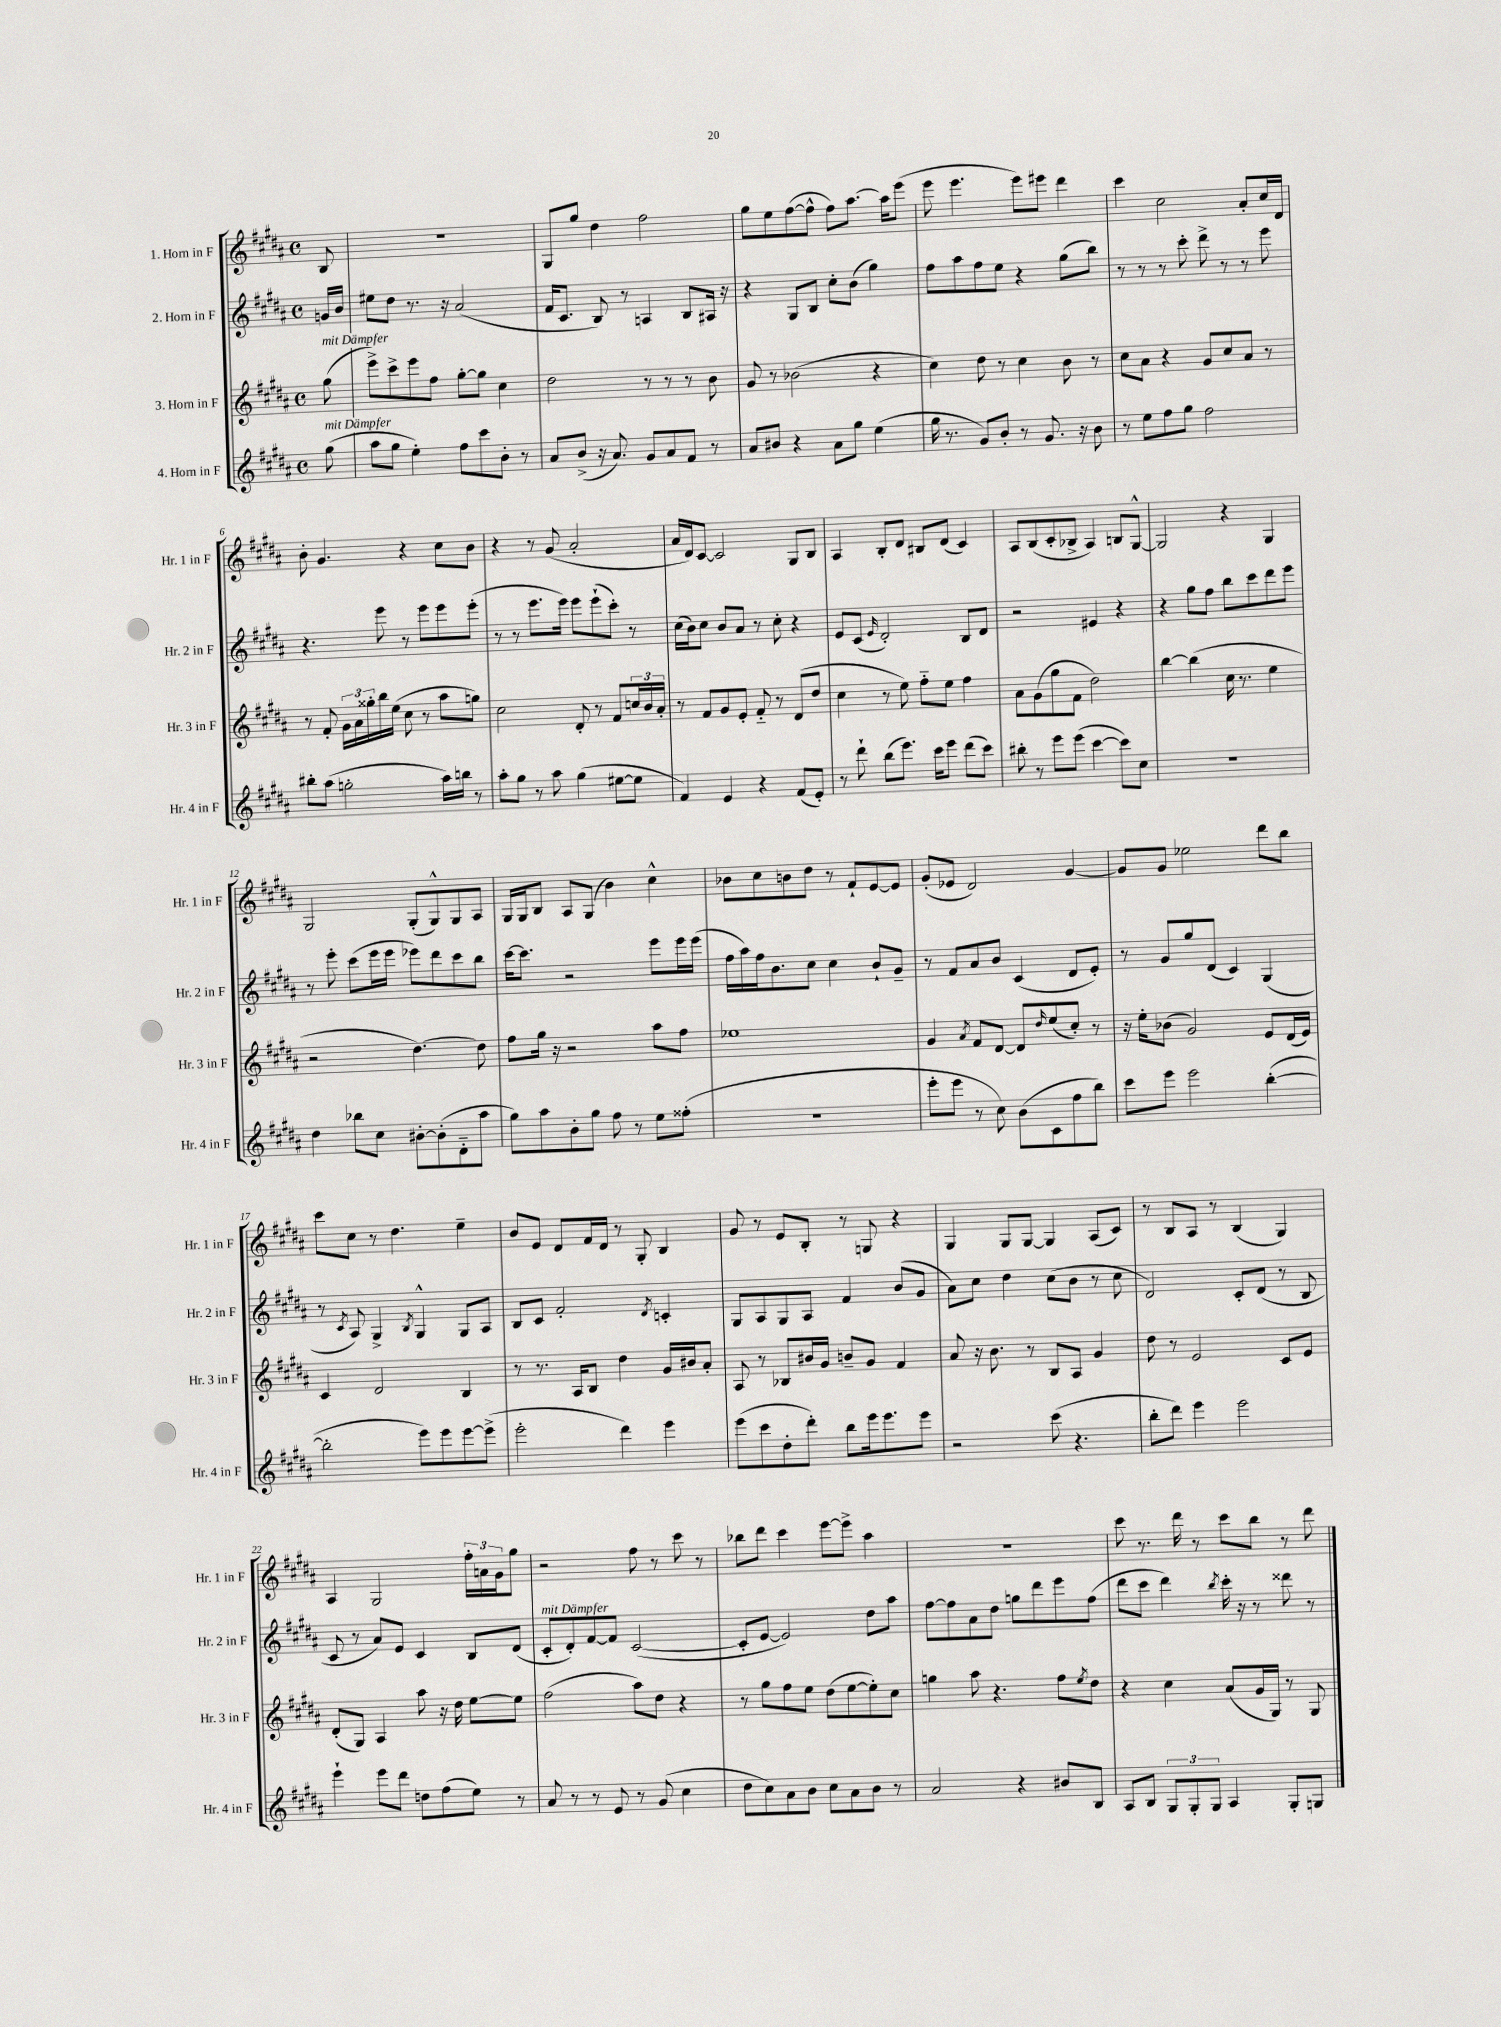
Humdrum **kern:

**kern	**kern	**kern	**kern
*part4	*part3	*part2	*part1
*staff4	*staff3	*staff2	*staff1
*I"4. Horn in F	*I"3. Horn in F	*I"2. Horn in F	*I"1. Horn in F
*I'Hr. 4 in F	*I'Hr. 3 in F	*I'Hr. 2 in F	*I'Hr. 1 in F
*clefG2	*clefG2	*clefG2	*clefG2
*k[f#c#g#d#a#]	*k[f#c#g#d#a#]	*k[f#c#g#d#a#]	*k[f#c#g#d#a#]
*M4/4	*M4/4	*M4/4	*M4/4
*met(c)	*met(c)	*met(c)	*met(c)
=	=	=	=
!	!LO:TX:a:i:t=mit Dämpfer	!	!
!LO:TX:a:i:t=mit Dämpfer	!	!	!
(8gg#\	(8gg#\	16gn/LL	8B/
.	.	16b/JJ	.
=1	=1	=1	=1
8aa#\L	8eee^\L)	8ee#X\L	1r
8gg#\J	8ccc#^\	8dd#\J	.
4ee'\)	8eee\	8.r	.
.	8ff#\J	.	.
.	.	16r	.
8ff#\L	[8gg#'\L	(2a#/	.
8ccc#\	8gg#\J]	.	.
8b'\J	4cc#\	.	.
8r	.	.	.
=2	=2	=2	=2
8a#/L	2dd#\	16f#/KL	8G#/L
.	.	8.c#/J	.
(8b^/J	.	.	8gg#/J
16r	.	8B/)	4dd#\
8.a#/)	.	.	.
.	.	8r	.
8g#/L	8r	4An/	2ff#\
8a#/	8r	.	.
8f#/J	8r	8B/L	.
8r	8b\	16A#X/Jk	.
.	.	16r	.
=3	=3	=3	=3
8a#/L	8g#/	4r	8gg#\L
8b#X/J	8r	.	8ee\
4r	(2b-X\	8G#/L	([8ff#\
.	.	8B/J	8ff#^^\J]
8a#\L	.	8cc#'\L	8ff#\L)
8gg#\J	.	(8b\J	[8.aa#\J
(4ee\	4r	4gg#\)	.
.	.	.	16aa#\KL]
.	.	.	(8eee\J
=4	=4	=4	=4
16gg#\	4cc#\)	8ff#\L	8eee\
8.r	.	.	.
.	.	8aa#\	4.eee\
8g#/L)	8dd#\	8ff#\	.
8b'/J	8r	8ee\J	.
8r	4cc#\	4r	8eee\L)
8.g#/	.	.	8eee#X\J
.	8b\	(8gg#\L	4ddd#\
16r	.	.	.
8b\	8r	8bb\J)	.
=5	=5	=5	=5
8r	8cc#\L	8r	4ccc#\
8ee\L	8a#\J	8r	.
8ff#\	4r	8r	2cc#\
8gg#\J	.	8ccc#'\	.
2ff#\	8g#/L	8ddd#^\	.
.	8cc#/	8r	.
.	8a#/J	8r	8a#'/L
.	8r	8eee\	16cc#/L
.	.	.	16d#/JJ
!!LO:LB:g=z
=6	=6	=6	=6
8bb#X'\L	8r	4.r	8b'\
(8aa#\J	8f#'/	.	4.g#/
2ggn'\	24g#\LL	.	.
.	24a#\	.	.
.	24gg##X'\	.	.
.	16bb\	8eee\	.
.	(16ee\JJ	.	.
.	8cc#\	8r	4r
.	8r	8eee\L	.
16aa#\LL)	8aa#\L	8eee\	8cc#\L
16bbn\JJ	.	.	.
8r	8ggn\J)	(8eee'\J	8b\J
=7	=7	=7	=7
8aa#'\L	2cc#\	8r	4r
8gg#\J	.	8r	.
8r	.	8.eee\L	8r
8aa#\	.	.	(8g#/
.	.	16eee\Jk)	.
(4gg#\	8d#'/	8eee\L	2a#'/
.	8r	(8eee`\	.
[8ee#X\L	8f#/L	8ccc#'\J)	.
8ee#\J]	24ccn/L	8r	.
.	24b/	.	.
.	24a#'/JJ	.	.
=8	=8	=8	=8
4f#/)	8r	(16cc#\LL	16a#/LL
.	.	16b\J)	16d#/J)
.	8f#/L	8cc#\J	[8c#/J
4e/	8g#/	8b/L	2c#/]
.	8e'/J	8a#/J	.
4r	8f#/	8r	.
.	8r	8cc#'\	.
(8f#/L	(8d#/L	4r	8G#/L
8e'/J)	8dd#/J	.	8B/J
=9	=9	=9	=9
8r	4cc#\	8e/L	4A#/
8ddd#`\	.	(8c#/J	.
.	.	16qqe/	.
(8bb\L	8r	2d#'/)	8B'/L
8.eee\J)	8ee\)	.	8d#/J
.	8ff#\L	.	8B#X/L
16ccc#\KL	.	.	.
8eee\J	8ee\J	.	(8d#/J
(8ddd#\L	4ff#\	8B/L	4c#/)
8ccc#\J)	.	8d#/J	.
=10	=10	=10	=10
8bb#X'\	8a#\L	2r	8A#/L
8r	(8g#\	.	(8B/
8eee\L	8gg#\	.	8c#'/
(8eee\J	8f#\J	.	8B-X^/J
[4ccc#\	2dd#\)	4e#X/	4A#/)
8ccc#\L])	.	4r	8Bn/L
8cc#\J	.	.	[8G#^^/J
=11	=11	=11	=11
1r	[4bb\	4r	2G#/]
.	(4bb\]	8gg#\L	.
.	.	8ff#\J	.
.	16cc#\	8bb\L	4r
.	8.r	.	.
.	.	8ccc#\	.
.	4ee\	8ddd#\	4G#/
.	.	8eee\J	.
!!LO:LB:g=z
=12	=12	=12	=12
4dd#\	2r	8r	2G#/
.	.	8eee'\	.
8bb-X\L	.	(8ccc#\L	.
8cc#\J	.	16eee\L	.
.	.	16eee\JJ	.
[8b#X'\L	[4.dd#\)	8eee-X\L)	(8G#'/L
(8b#'\]	.	8ddd#\	8G#^^/)
8d#\	.	8ccc#\	8G#/
8aa#\J	8dd#\]	8bb\J	8A#/J
=13	=13	=13	=13
8gg#\L)	8ff#\L	[16ccc#\KL	16G#/LL
.	.	8.ccc#\J]	16G#/J
8aa#\	16gg#\Jk	.	8B/J
.	16r	.	.
8b'\	2r	2r	8A#/L
8gg#\J	.	.	(8G#/J
8ff#\	.	.	4b\)
8r	.	.	.
8ee\L	8aa#\L	8eee\L	4cc#^^\
(8ff##X'\J	8ff#\J	16eee\L	.
.	.	(16eee\JJ	.
=14	=14	=14	=14
1r	1ee-X	16ff#\LL	8b-X\L
.	.	16aa#\)	.
.	.	16ff#\J	8cc#\
.	.	8.b\	.
.	.	.	8bn\
.	.	8cc#\J	8dd#\J
.	.	4cc#\	8r
.	.	.	8f#`/L
.	.	8b`/L	[8e/
.	.	8g#~/J	8e/J]
=15	=15	=15	=15
8eee'\L	4g#/	8r	(8g#'/L
8eee\J	.	8f#/L	8e-X/J
.	8qa#/	.	.
8r	8f#/L	8a#/	2d#/)
8cc#\)	[8d#/J	8b/J	.
(8b\L	8d#/L]	(4c#/	.
.	16qqdd#/	.	.
8c#\	(8ee/	.	.
8ff#\	8cc#'/J)	8d#/L	[4g#/
8bb\J)	8r	8e'/J)	.
=16	=16	=16	=16
8ccc#\L	16r	8r	8g#/L]
.	16ee'\KL	.	.
8eee\J	(8b-X\J	8g#/L	8g#/J
2eee\	2g#/)	8gg#/	2ee-X\
.	.	(8d#/J	.
.	.	4c#/)	.
([4bb'\	8e/L	(4G#/	8ddd#\L
.	(16d#/L	.	8bb\J
.	16e/JJ)	.	.
!!LO:LB:g=z
=17	=17	=17	=17
2bb'\]	4c#/	8r	8ccc#\L
.	.	8qc#/	.
.	.	8A#/)	8cc#\J
.	2d#/	4G#^/	8r
.	.	.	4.dd#\
.	.	8qB/	.
8eee\L)	.	4G#^^/	.
8eee\	.	.	.
[8eee\	4B/	8G#/L	4ee~\
(8eee^\J]	.	8A#/J	.
=18	=18	=18	=18
2eee'\	8r	8B/L	8b/L
.	8.r	8c#/J	8e/J
.	.	2f#'/	8d#/L
.	16A#/KL	.	.
.	8B/J	.	16f#/L
.	.	.	16d#/JJ
4ddd#\)	4dd#\	.	8r
.	.	.	8G#'/
.	.	8qd#/	.
4eee\	16g#/LL	4cn'/	4B/
.	16b#X/J	.	.
.	8a#'/J	.	.
=19	=19	=19	=19
(8eee\L	8A#/	8G#/L	8g#/
8ccc#\	8r	8A#/	8r
8dd#'\	8B-X/L	8G#/	8e/L
8ddd#'\J)	16b#X/L	8A#/J	8B'/J
.	16g#/JJ	.	.
8bb\L	8bn~/L	4f#/	8r
16eee\k	8g#/J	.	8Gn/
8.eee\	.	.	.
.	4f#/	(8b/L	4r
8eee\J	.	8g#/J	.
=20	=20	=20	=20
2r	8a#/	8a#\L)	4G#/
.	16r	8cc#\J	.
.	8.b\	.	.
.	.	4dd#\	8G#/L
.	8r	.	[8G#/J
(8ccc#\	8B/L	(8cc#\L	4G#/]
4.r	8A#/J	8b\J	.
.	4g#/	8r	(8A#/L
.	.	8cc#\	8c#/J)
=21	=21	=21	=21
8bb'\L	8dd#\	2d#/)	8r
8ddd#\J)	8r	.	8B/L
4eee\	2e/	.	8A#/J
.	.	.	8r
2eee\	.	8c#'/L	(4B/
.	.	(8d#/J	.
.	8c#/L	8r	4G#/)
.	8e/J	8B/	.
!!LO:LB:g=z
=22	=22	=22	=22
4eee`\	(8d#'/L	8c#/	4A#/
.	8G#/J)	8r	.
8eee\L	4A#/	8a#/L)	2G#/
8ddd#\J	.	8e/J	.
8ddn\L	8aa#\	4c#/	.
(8ff#\	16r	.	.
.	16dd#\	.	.
8ee\J)	[8ee\L	8B/L	24ff#'\LL
.	.	.	24an\
.	.	.	24g#\J
8r	8ee\J]	(8d#/J	8gg#\J
=23	=23	=23	=23
!	!	!LO:TX:a:i:t=mit Dämpfer	!
8a#/	(2ff#\	8c#'/L	2r
8r	.	8d#'/)	.
8r	.	[8f#/	.
8e/	.	8f#/J]	.
8r	8aa#\L)	([2c#/	8ff#\
(8g#/	8dd#\J	.	8r
4cc#\	4r	.	8ccc#\
.	.	.	8r
=24	=24	=24	=24
8dd#\L	8r	8c#'/L]	8bb-X\L
8cc#\)	8gg#\L	[8e/J	8ddd#\J
8a#\	8ff#\	2e/])	4ccc#\
8b\J	8ee\J	.	.
8cc#\L	(8dd#\L	.	[8eee\L
8a#\	[8ee\	.	8eee^\J]
8b\J	8ee'\])	8dd#\L	4aa#\
8r	8cc#\J	8aa#\J	.
=25	=25	=25	=25
2a#/	4ggn\	[8ff#\L	1r
.	.	8ff#\]	.
.	8aa#\	8a#\	.
.	4.r	8dd#\J	.
4r	.	8ggn\L	.
.	.	8ddd#\	.
8b#X/L	8ff#\L	8eee\	.
.	8qee/	.	.
8B/J	8dd#\J	(8ff#\J	.
=26	=26	=26	=26
8A#/L	4r	8ddd#\L	8ccc#\
8B/J	.	8ccc#\J	8.r
12G#/L	4cc#\	4ddd#\)	.
.	.	.	16ddd#\
12G#'/	.	.	.
.	.	.	8r
12G#/J	.	.	.
.	.	8qbb/	.
4A#/	(8a#/L	16ccc#'\	8ccc#\L
.	.	16r	.
.	16g#/L	8r	8bb\J
.	16G#/JJ)	.	.
8G#'/L	8r	8ddd##X\	8r
8Gn/J	8G#/	8r	8ddd#\
==	==	==	==
*-	*-	*-	*-
